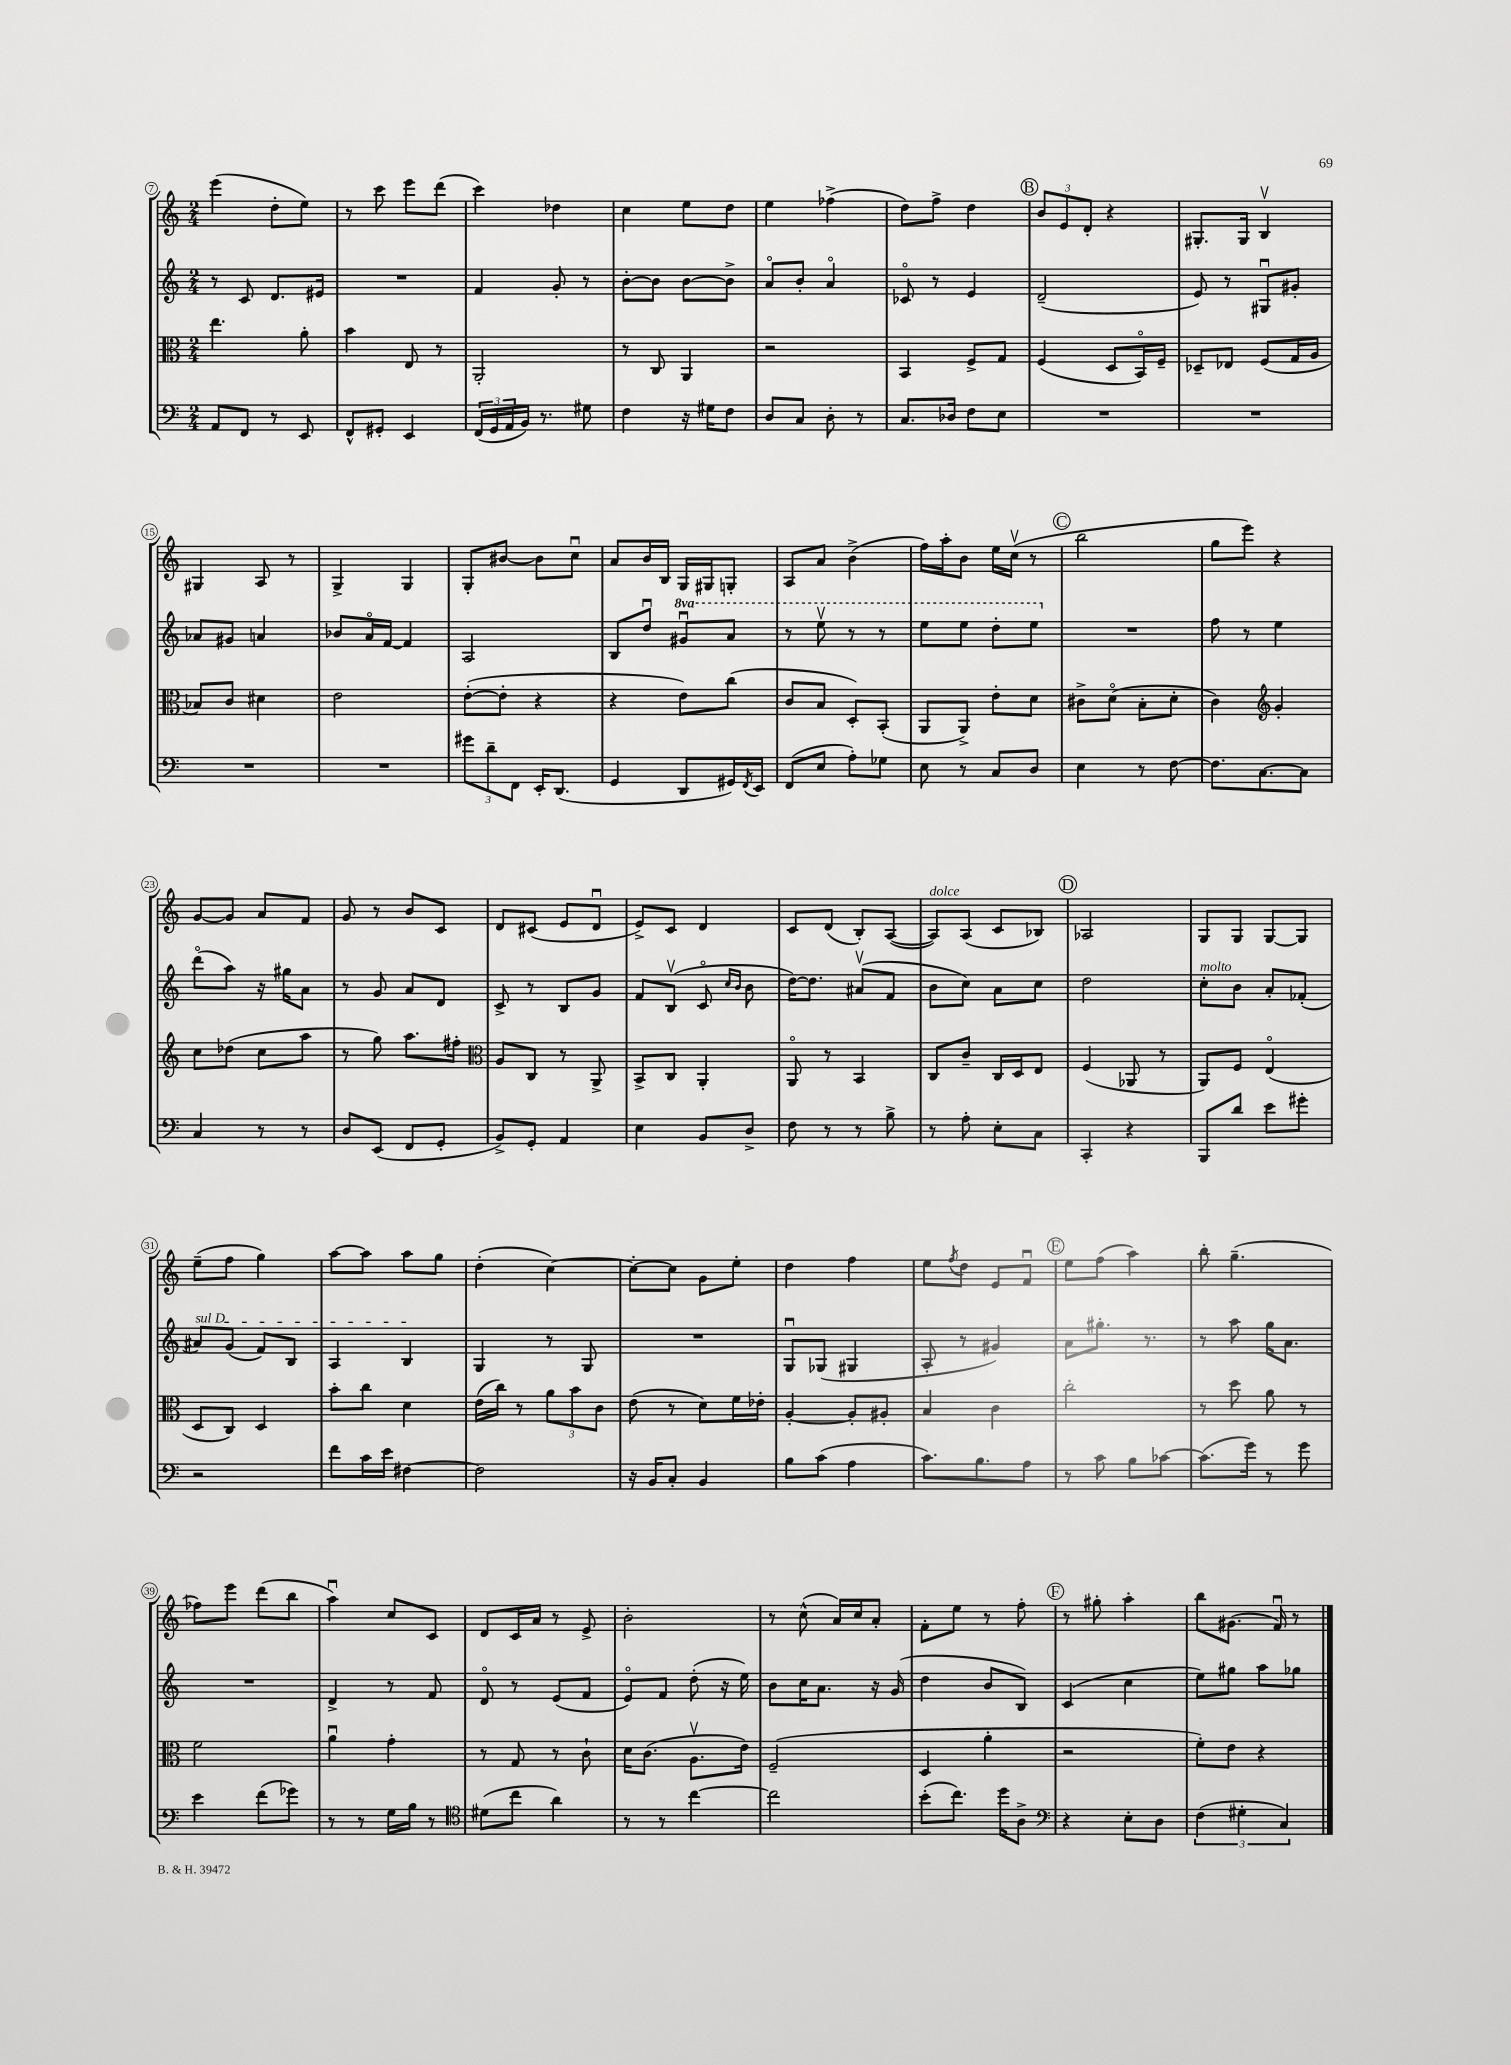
<<
\new StaffGroup <<
\new Staff = "s0" {
    \clef treble \key c \major \numericTimeSignature \time 2/4
    e'''4( d''8-. e''8) |
    r8 c'''8 e'''8 d'''8( |
    c'''4) des''4 |
    c''4 e''8 d''8 |
    e''4 fes''4->( |
    d''8) f''8-> d''4 |
    \mark \markup { \circle "B" } \tuplet 3/2 { b'8 e'8 d'8-. } r4 |
    gis8.-. gis16 b4\upbow |
    gis4 a8 r8 |
    g4-> g4 |
    g8-. bis'8~ bis'8 c''8\downbow |
    a'8 b'16 b16 g16 gis16 g8-. |
    a8 a'8 b'4->( |
    f''16) a''16-. b'8 e''16 c''16\upbow( r8 |
    \mark \markup { \circle "C" } b''2 |
    g''8 e'''8) r4 |
    g'8~ g'8 a'8 f'8 |
    g'8 r8 b'8 c'8 |
    d'8 cis'8( e'8 d'8\downbow |
    e'8->) c'8 d'4 |
    c'8 d'8( b8-.) a8~( |
    a8^\markup { \italic "dolce" }) a8( c'8 bes8) |
    \mark \markup { \circle "D" } aes2 |
    g8 g8 g8~ g8 |
    e''8--( f''8 g''4) |
    a''8~ a''8 a''8 g''8 |
    d''4-.( c''4~) |
    c''8~-. c''8 g'8 e''8-. |
    d''4 f''4 |
    e''8 \acciaccatura { f''8 } d''8 e'8 f'8\downbow |
    \mark \markup { \circle "E" } e''8 f''8( a''4) |
    b''8-. g''4.--( |
    fes''8) e'''8 d'''8( b''8 |
    a''4\downbow) c''8 c'8 |
    d'8 c'16 a'16 r8 e'8-> |
    b'2-. |
    r8 c''8-^( a'16) c''16 a'8-. |
    f'8-. e''8 r8 f''8-. |
    \mark \markup { \circle "F" } r8 gis''8-. a''4-. |
    b''8 gis'8.( f'16\downbow) r8 \bar "|." |
}
\new Staff = "s1" {
    \clef treble \key c \major \numericTimeSignature \time 2/4 \set Staff.ottavationMarkups = #ottavation-simple-ordinals
    r8 c'8 d'8. eis'16 |
    R2 |
    f'4 g'8-. r8 |
    b'8~-. b'8 b'8~ b'8-> |
    a'8\flageolet b'8-. a'4\flageolet |
    ces'8\flageolet r8 e'4 |
    \mark \markup { \circle "B" } d'2--( |
    e'8) r8 gis8\downbow gis'8-. |
    aes'8 gis'8 a'4 |
    bes'8 a'16\flageolet f'16~ f'4 |
    a2 |
    b8 d''8\downbow \ottava #1 gis''8\downbow a''8 |
    r8 e'''8\upbow r8 r8 |
    e'''8 e'''8 d'''8-. e'''8 \ottava #0 |
    \mark \markup { \circle "C" } R2 |
    f''8 r8 e''4 |
    d'''8\flageolet( a''8) r16 gis''16 a'8 |
    r8 g'8 a'8 d'8 |
    c'8-> r8 b8 g'8 |
    f'8 b8\upbow( c'8\flageolet \grace { c''16 b'16 } b'8 |
    d''16~) d''8. ais'8\upbow( f'8 |
    b'8 c''8) a'8 c''8 |
    \mark \markup { \circle "D" } d''2 |
    c''8-.^\markup { \italic "molto" } b'8 a'8-. fes'8-.( |
    \once \override TextSpanner.bound-details.left.text = \markup { \italic "sul D" } ais'8\startTextSpan) g'8( f'8) b8 |
    a4 b4\stopTextSpan |
    g4 r8 g8 |
    R2 |
    g8\downbow ges8( gis4 |
    a8-. r8 gis'4) |
    \mark \markup { \circle "E" } a'8 gis''8.-. r8. |
    r8 a''8 g''16 a'8. |
    R2 |
    d'4-> r8 f'8 |
    d'8\flageolet r8 e'8( f'8 |
    e'8\flageolet) f'8 d''8-.( r16 e''16) |
    b'8 c''16 a'8. r16 g'16( |
    d''4 b'8 b8) |
    \mark \markup { \circle "F" } c'4( c''4 |
    e''8) gis''8 a''8 ges''8 \bar "|." |
}
\new Staff = "s2" {
    \clef alto \key c \major \numericTimeSignature \time 2/4
    e''4. a'8-. |
    b'4 e8 r8 |
    a,2-. |
    r8 c8 a,4 |
    r2 |
    b,4 f8-> g8 |
    \mark \markup { \circle "B" } f4( d8 b,16\flageolet) f16-- |
    des8-- ees8 f8( g16 a16 |
    bes8) c'8 dis'4 |
    e'2 |
    e'8~-.( e'8-. r4 |
    r4 e'8) c''8( |
    c'8 b8 d8-.) b,8-.( |
    a,8 a,8->) e'8-. d'8 |
    \mark \markup { \circle "C" } cis'8-> d'8\flageolet( b8-. d'8-. |
    c'4) \clef treble g'4-. |
    c''8 des''8( c''8 a''8 |
    r8 g''8) a''8. fis''16-. |
    \clef alto a8 c8 r8 a,8-> |
    b,8-> c8 a,4-. |
    a,8\flageolet r8 b,4 |
    c8 c'8-- c16 d16 e8 |
    \mark \markup { \circle "D" } f4( aes,8 r8 |
    a,8) f8 e4\flageolet( |
    d8 c8) d4 |
    b'8-. c''8 d'4 |
    e'16( c''16) r8 \tuplet 3/2 { a'8 b'8 c'8 } |
    e'8( r8 d'8) f'16 ees'16-. |
    a4~-. a8-. ais8-. |
    b4 c'4 |
    \mark \markup { \circle "E" } c''2-. |
    r8 d''8 a'8 r8 |
    f'2 |
    a'4\downbow g'4-. |
    r8 g8 r8 c'8-! |
    d'16 c'8.( a8.\upbow e'16) |
    f2--( |
    d4 a'4-. |
    \mark \markup { \circle "F" } r2 |
    f'8-.) e'8 r4 \bar "|." |
}
\new Staff = "s3" {
    \clef bass \key c \major \numericTimeSignature \time 2/4
    a,8 f,8 r8 e,8 |
    f,8-^ gis,8-. e,4 |
    \tuplet 3/2 { f,16( g,16 a,16 } b,16) r8. gis8 |
    f4 r16 gis16 f8 |
    d8 c8 d8-. r8 |
    c8. des16 f8 e8 |
    \mark \markup { \circle "B" } R2 |
    R2 |
    R2 |
    R2 |
    \tuplet 3/2 { gis'8 d'8-- f,8 } e,16-. d,8.( |
    g,4 d,8 gis,16) \acciaccatura { f,8 } e,16 |
    f,8( e8 a8-.) ges8 |
    e8 r8 c8 d8 |
    \mark \markup { \circle "C" } e4 r8 f8~ |
    f8. c8.~ c8 |
    c4 r8 r8 |
    d8 e,8( f,8 g,8-. |
    b,8->) g,8-. a,4 |
    e4 b,8 d8-> |
    f8 r8 r8 b8-> |
    r8 a8-. e8-. c8 |
    \mark \markup { \circle "D" } c,4-. r4 |
    b,,8 d'8 e'8 gis'8-. |
    r2 |
    f'8 c'16 e'16 fis4~ |
    fis2 |
    r16 b,16 c8-. b,4 |
    b8 c'8( a4 |
    c'8.) b8. a8 |
    \mark \markup { \circle "E" } r8 c'8 b8 ces'8~ |
    ces'8.( g'16) r8 g'8 |
    e'4 f'8( ges'8) |
    r8 r8 g16 b16 r8 |
    \clef tenor dis'8( c''8 a'4) |
    r8 r8 c''4~ |
    c''2 |
    b'8-.( c''8.) d''16 a8-> |
    \mark \markup { \circle "F" } \clef bass r4 e8-. d8 |
    \tuplet 3/2 { f4( gis4-. c4) } \bar "|." |
}
>>
>>
\layout { \context { \Score currentBarNumber = #7 \override BarNumber.stencil = #(make-stencil-circler 0.1 0.3 ly:text-interface::print) } }
